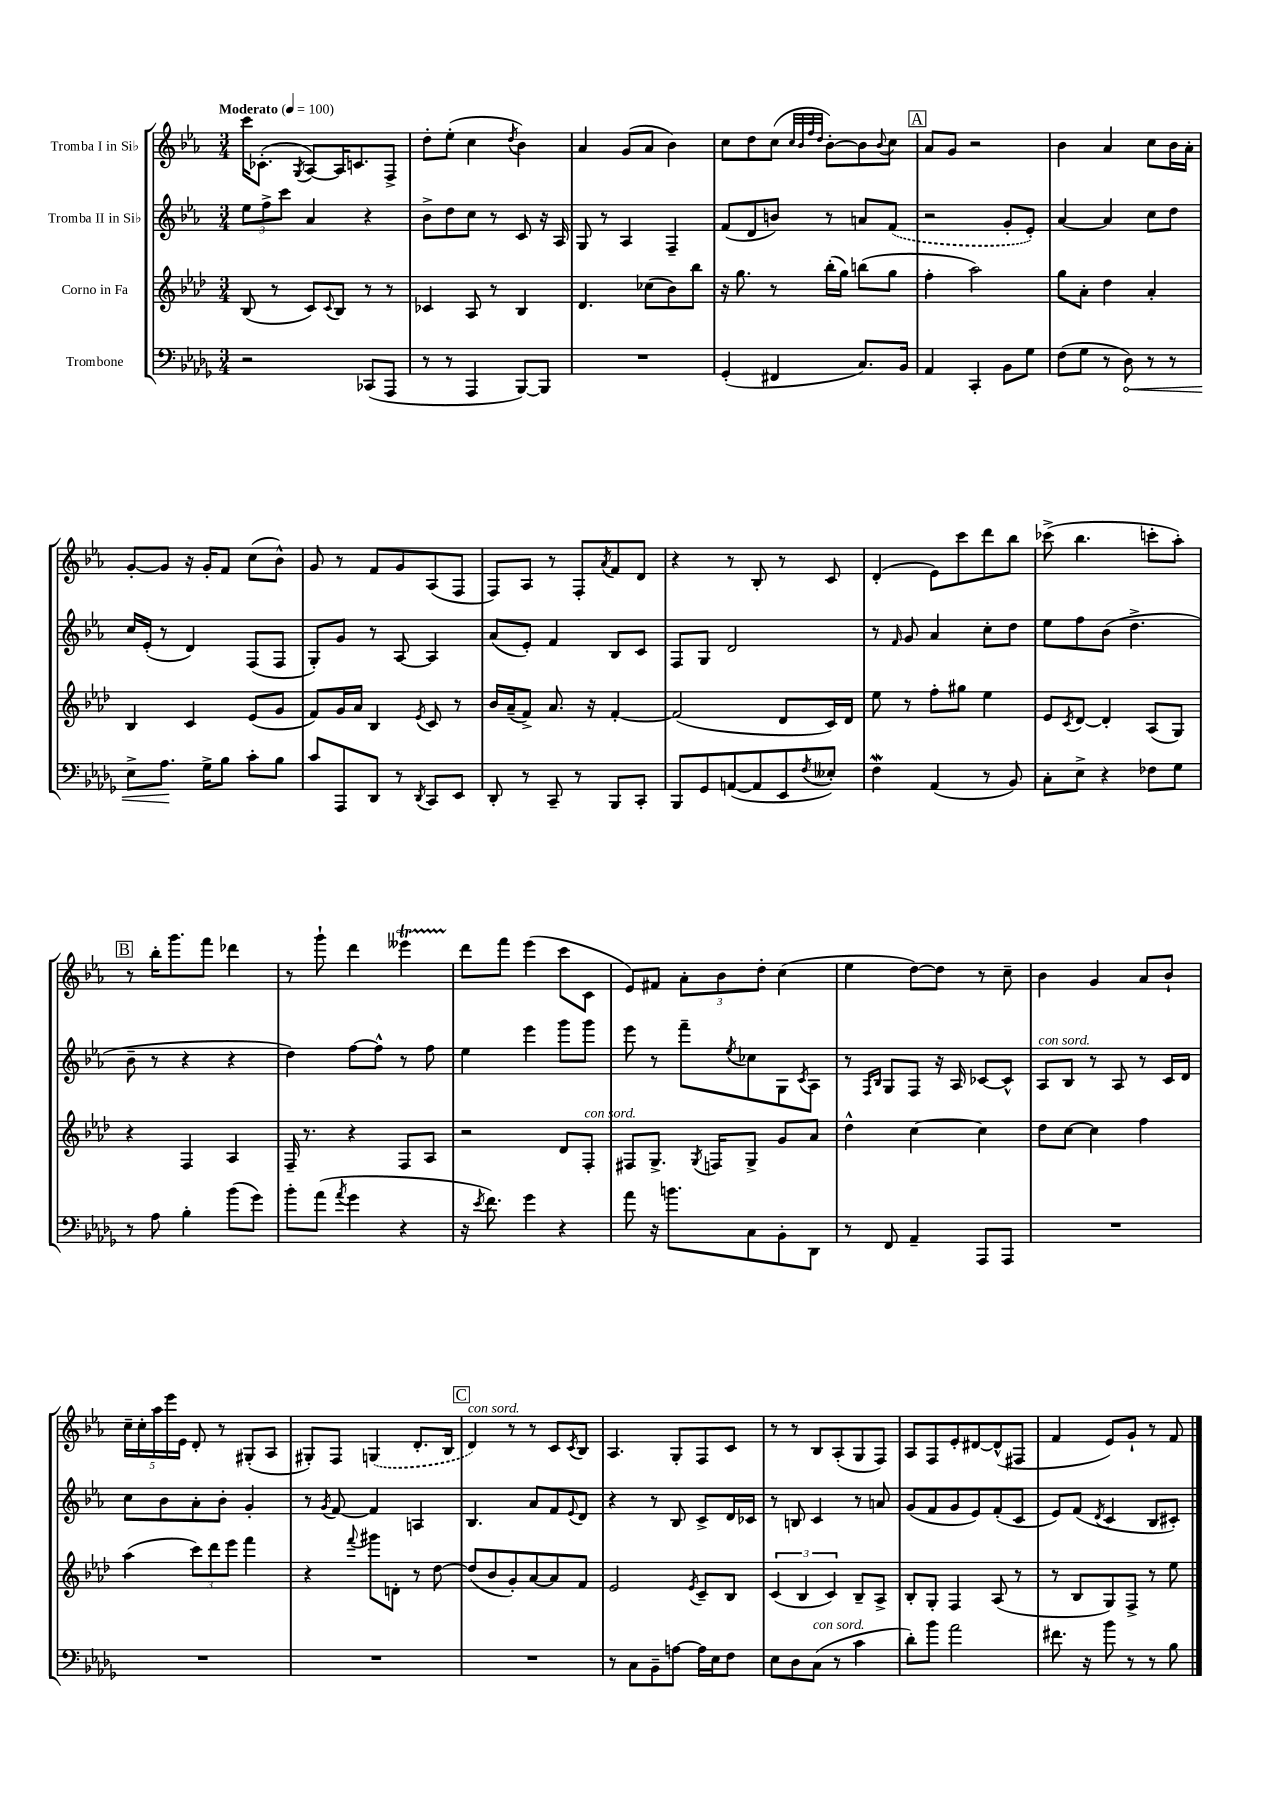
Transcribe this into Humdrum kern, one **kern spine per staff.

**kern	**kern	**kern	**kern
*staff4	*staff3	*staff2	*staff1
*clefF4	*clefG2	*clefG2	*clefG2
*k[b-e-a-d-g-]	*k[b-e-a-d-]	*k[b-e-a-]	*k[b-e-a-]
*M3/4	*M3/4	*M3/4	*M3/4
*MM100	*MM100	*MM100	*MM100
2r	(8B-/	12ee-\L	16ccc\LK
.	.	.	(8.c-'\J
.	.	12ff^\	.
.	8r	.	.
.	.	12ccc\J	.
.	.	.	8qG/
.	8c/L)	4a-/	[8A-/L)
.	8qqc/	.	.
.	8B-/J	.	16A-/]K
.	.	.	8.c/
(8CC-/L	8r	4r	.
8AAA-/J	8r	.	8F^/J
=	=	=	=
8r	4c-/	8b-^\L	8dd'\L
8r	.	8dd\	(8ee-'\J
4AAA-/	8A-/	8cc\J	4cc\
.	8r	8r	.
.	.	.	8qdd/
[8BBB-/L)	4B-/	8c/	4b-\)
8BBB-/]J	.	16r	.
.	.	16A-/	.
=	=	=	=
2.r	4.d-/	8G/	4a-/
.	.	8r	.
.	.	4A-/	(8g/L
.	(8cc-\L	.	8a-/J
.	8b-\)	4F~/	4b-\)
.	8bb-\J	.	.
=	=	=	=
(4GG-'/	16r	(8f/L	8cc\L
.	8.gg\	.	.
.	.	8d/	8dd\
4FF#/	8r	8b/J)	(8cc\J
.	.	.	32qqcc/LLL
.	.	.	32qqb-/
.	.	.	32qqff/
.	.	.	32qqdd/JJJ
.	(16bb-'\LL	8r	[8b-'\L)
.	16gg\JJ)	.	.
8.C/L)	(8bb\L	8a/L	8b-\]
.	.	.	8qqb-/
.	8gg\J	(8f/J	8cc\J
16BB-/Jk	.	.	.
=	=	=	=
4AA-/	4ff'\	2r	8a-/L
.	.	.	8g/J
4CC'/	2aa-\)	.	2r
8BB-\L	.	8g'/L	.
8G-\J	.	8e-'/J)	.
=	=	=	=
(8F\L	8gg\L	[4a-/	4b-\
8G-\J	8a-'\J	.	.
8r	4dd-\	4a-/]	4a-/
8D-\)	.	.	.
8r	4a-'/	8cc\L	8cc\L
8r	.	8dd\J	16b-\L
.	.	.	16a-'\JJ
=	=	=	=
8E-^\L	4B-/	16cc/LL	[8g'/L
.	.	(16e-'/JJ	.
8.A-\J	.	8r	8g/]J
.	4c/	4d/)	16r
16G-^\LK	.	.	16g'/LK
8B-\J	.	.	8f/J
8c'\L	(8e-/L	(8F/L	(8cc\L
8B-\J	8g/J	8F/J	8b-^^\J)
=	=	=	=
8c/L	8f/L)	8G'/L)	8g/
8AAA-/	16g/L	8g/J	8r
.	16a-/JJ	.	.
8DD-/J	4B-/	8r	8f/L
8r	.	[8A-/	8g/
8qDD-/	8qe-/	.	.
8CC/L	8c/	4A-/]	(8A-/
8EE-/J	8r	.	8F/J
=	=	=	=
8DD-'/	16b-/LL	(8a-/L	8F/L)
.	(16a-~/J	.	.
8r	8f^/J)	8e-'/J)	8A-/J
8CC~/	8.a-/	4f/	8r
8r	.	.	8F'/L
.	16r	.	.
.	.	.	8qa-/
8BBB-/L	[4f'/	8B-/L	8f/
8CC'/J	.	8c/J	8d/J
=	=	=	=
8BBB-/L	(2f/]	8F/L	4r
8GG-/	.	8G/J	.
([8AA/	.	2d/	8r
8AA/]	.	.	8B-'/
8EE-/	8d-/L	.	8r
8qF/	.	.	.
8E--'/J)	16c/L)	.	8c/
.	16d-/JJ	.	.
=	=	=	=
4F\	8ee-\	8r	(4d'/
.	.	16qqf/	.
.	8r	8g/	.
(4AA-/	8ff'\L	4a-/	8e-\L)
.	8gg#\J	.	8ccc\
8r	4ee-\	8cc'\L	8ddd\
8BB-/)	.	8dd\J	8bb-\J
=	=	=	=
8C'\L	8e-/L	8ee-\L	(8ccc-^\
.	8qc/	.	.
8E-^\J	[8d-/J	8ff\	4.bb-\
4r	4d-'/]	(8b-\J	.
.	.	4.dd^\	.
8F-\L	(8A-/L	.	8ccc'\L
8G-\J	8G/J)	.	8aa-'\J)
=	=	=	=
8r	4r	8b-~\	8r
8A-\	.	8r	16bb-'\LK
.	.	.	8.ggg\
4B-'\	4F/	4r	.
.	.	.	8fff\J
(8b-\L	4A-/	4r	4ddd-\
8g-\J)	.	.	.
=	=	=	=
8b-'\L	16F~/	4dd\)	8r
.	8.r	.	.
(8a-\J	.	.	8ggg`\
8qa-/	.	.	.
4g-\	4r	[8ff\L	4ddd\
.	.	8ff^^\]J	.
4r	8F/L	8r	4eee--\
.	8A-/J	8ff\	.
=	=	=	=
16r	2r	4ee-\	8ddd\L
8qe-/	.	.	.
8.f\)	.	.	.
.	.	.	8fff\J
4g-\	.	4eee-\	(4eee-\
4r	8d-/L	8ggg\L	8ccc\L
.	8F'/J	8ggg\J	8c\J
=	=	=	=
8a-\	8F#/L	8eee-\	8e-/L)
16r	8.G^/J	8r	8f#/J
8.b\L	.	.	.
.	.	8fff~\L	12a-'\L
.	8qG/	.	.
.	16F/LK	.	.
.	.	.	12b-\
.	.	8qee-/	.
8C\	8G^/J	8cc-\	.
.	.	.	12dd'\J
8BB-'\	8g/L	8G\	(4cc\
.	.	8qc/	.
8DD-\J	8a-/J	8A-\J	.
=	=	=	=
8r	4dd-^^\	8r	4ee-\
.	.	16qqF/LL	.
.	.	16qqB-/JJ	.
8FF/	.	8G/L	.
4AA-~/	[4cc\	8F/J	[8dd\L)
.	.	16r	8dd\]J
.	.	16A-/	.
8AAA-/L	4cc\]	[8c-/L	8r
8AAA-/J	.	8c-^^/]J	8cc~\
=	=	=	=
2.r	8dd-\L	8A-/L	4b-\
.	[8cc\J	8B-/J	.
.	4cc\]	8r	4g/
.	.	8A-/	.
.	4ff\	8r	8a-/L
.	.	16c/LL	8b-`/J
.	.	16d/JJ	.
=	=	=	=
2.r	(4aa-\	8cc\L	20cc~\LL
.	.	.	20cc'\
.	.	.	20aa-\
.	.	8b-\	.
.	.	.	20eee-\
.	.	.	20e-\JJ
.	12ccc\L)	8a-'\	8d'/
.	12ddd-\	.	.
.	.	8b-'\J	8r
.	12eee-\J	.	.
.	4fff\	4g'/	(8G#'/L
.	.	.	8A-/J
=	=	=	=
2.r	4r	8r	8G#'/L)
.	.	8qg/	.
.	.	[8f/	8F/J
.	8qqfff/	.	.
.	8ggg#\L	4f/]	(4G/
.	8d'\J	.	.
.	8r	4A/	8.d'/L
.	[8dd-\	.	.
.	.	.	16B-/Jk
=	=	=	=
2.r	(8dd-/]L	4.B-/	4d/)
.	8b-/	.	.
.	8g'/)	.	8r
.	[8a-/	8a-/L	8r
.	8a-/]	8f/	8c/L
.	.	8qqe-/	8qc/
.	8f/J	8d/J	8B-/J
=	=	=	=
8r	2e-/	4r	4.A-/
8C\L	.	.	.
8BB-~\	.	8r	.
[8A\J	.	8B-/	8G'/L
.	8qe-/	.	.
16A\]LL	8c~/L	8c^/L	8F/
16E-\J	.	.	.
8F\J	8B-/J	16d/L	8c/J
.	.	16c-/JJ	.
=	=	=	=
8E-\L	(6c/	8r	8r
8D-\	.	8B/	8r
.	6B-/	.	.
(8C\J	.	4c/	8B-/L
.	6c/)	.	.
8r	.	.	(8A-'/
4c\	8B-~/L	8r	8G/
.	8A-^/J	8a/	8F/J)
=	=	=	=
8d-'\L)	8B-'/L	(8g/L	8A-/L
8b-\J	8G'/J	8f/	8F/
2a-\	4F/	8g/	8e-'/
.	.	8e-/)	[8d#/
.	(8A-/	(8f'/	(8d#^^/]
.	8r	8c/J	8F#/J
=	=	=	=
8.f#\	8r	8e-/L)	4f/
.	8B-/L	(8f/J	.
16r	.	.	.
.	.	8qd/	.
8b-\	8G/)	4c/	8e-/L)
8r	8F^/J	.	8g`/J
8r	8r	8B-/L	8r
8B-\	8ee-\	8c#'/J)	8f/
==	==	==	==
*-	*-	*-	*-
